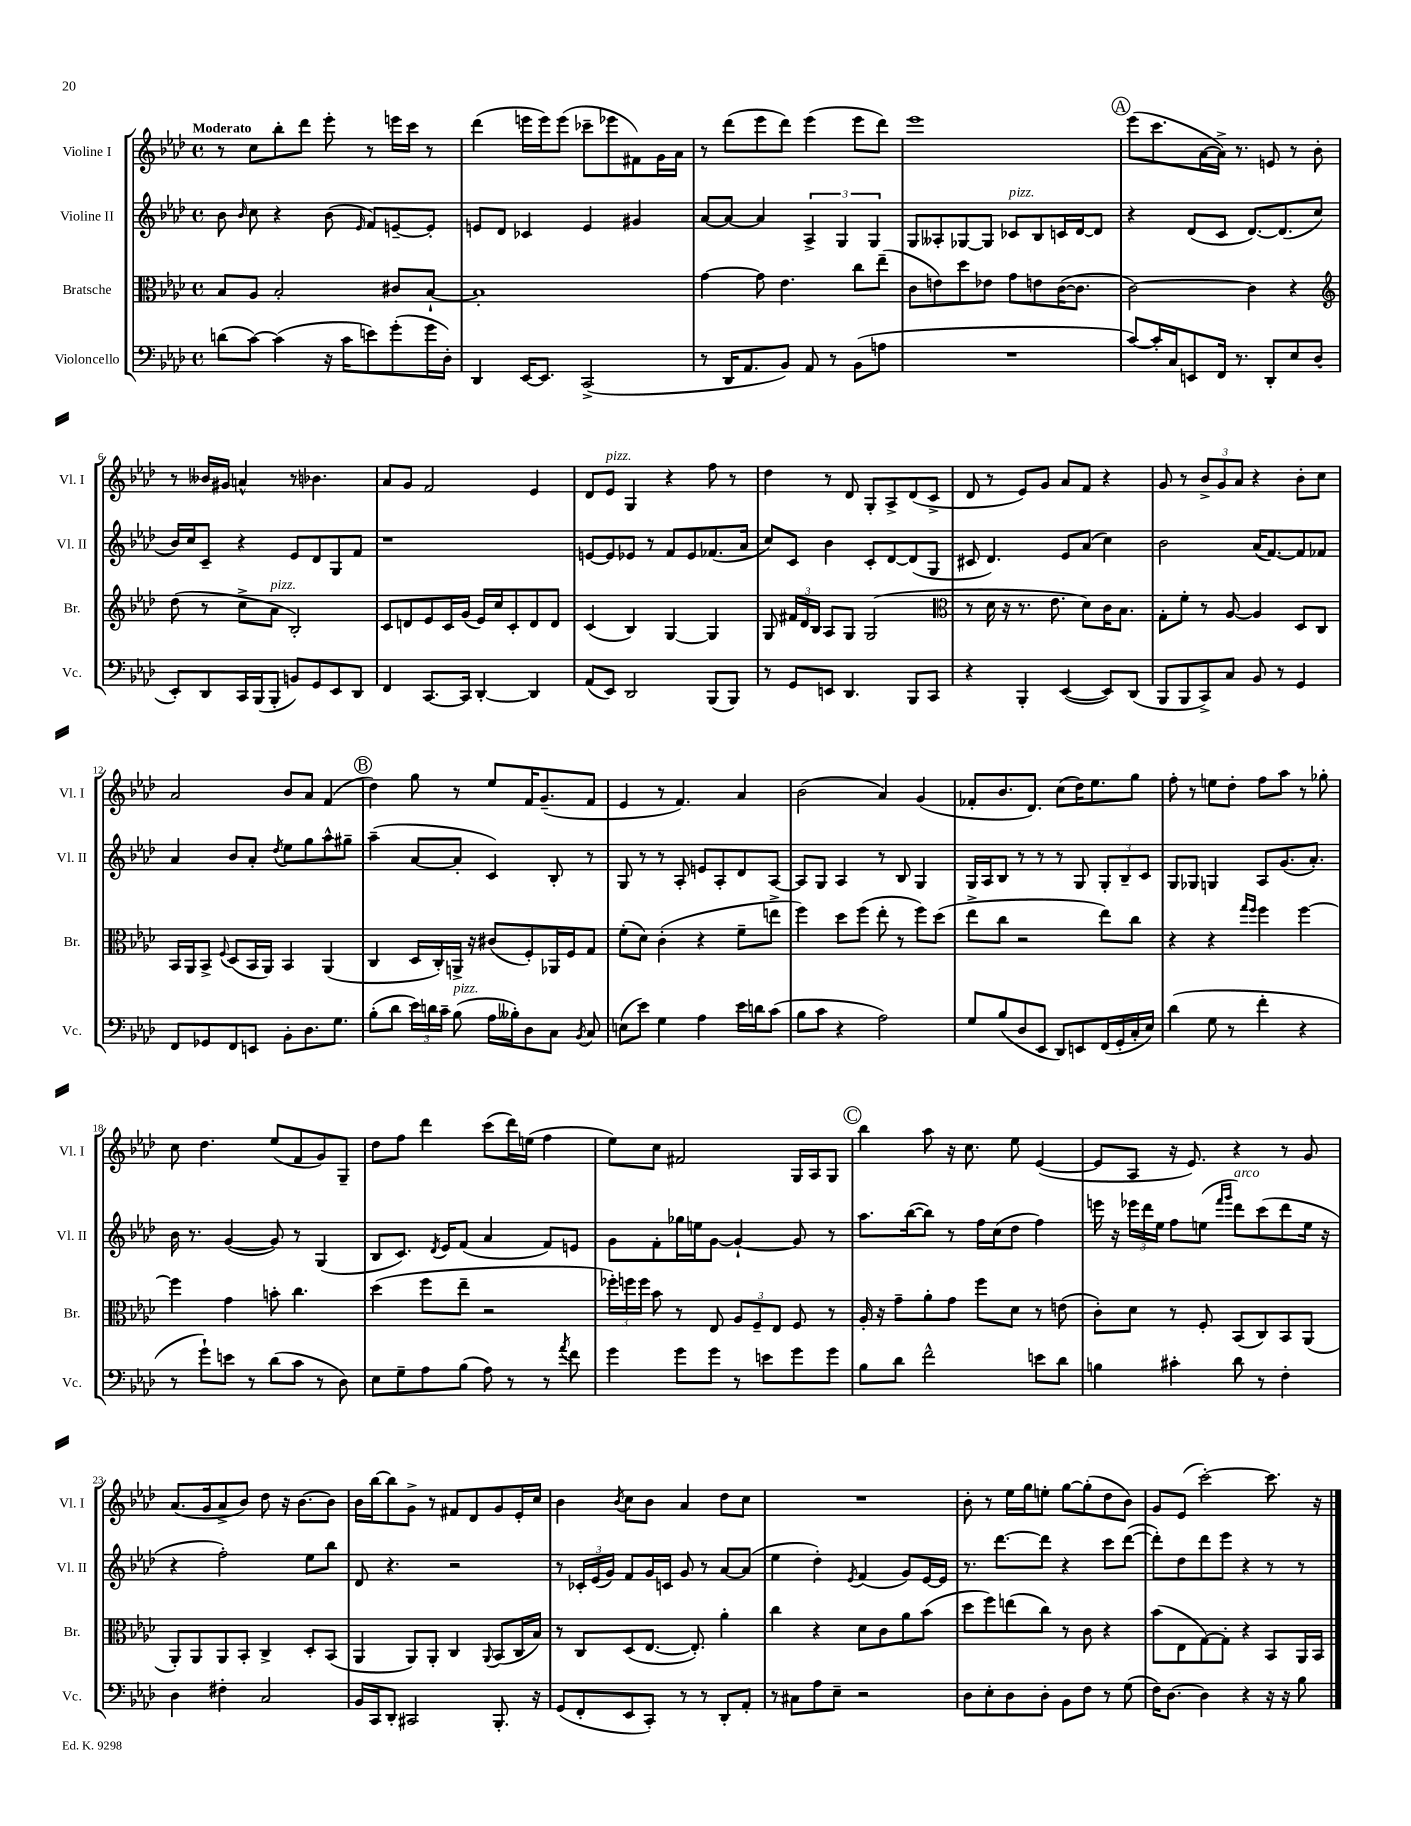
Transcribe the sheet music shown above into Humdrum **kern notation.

**kern	**kern	**kern	**kern
*staff4	*staff3	*staff2	*staff1
*clefF4	*clefC3	*clefG2	*clefG2
*k[b-e-a-d-]	*k[b-e-a-d-]	*k[b-e-a-d-]	*k[b-e-a-d-]
*M4/4	*M4/4	*M4/4	*M4/4
*met(c)	*met(c)	*met(c)	*met(c)
(8d\L	8B-/L	8b-\	8r
.	.	16qqb-/	.
[8c\J)	8A-/J	8cc\	8cc\L
(4c\]	2B-'/	4r	8bb-'\
.	.	.	8ddd-\J
16r	.	(8b-\	8eee-'\
16c\LK	.	.	.
.	.	16qqe-/	.
8e\)	.	8f/L)	8r
(8g'\	8c#/L	[8e~/	16eee\LL
.	.	.	16ccc\JJ
16g\L	[8B-`/J	8e'/]J	8r
16D-'\JJ)	.	.	.
=	=	=	=
4DD-/	1B-']	8e/L	(4ddd-\
.	.	8d-/J	.
[16EE-/LK	.	4c-/	16eee\LL
8.EE-/]J	.	.	16eee\J)
.	.	.	(8eee\J
(2CC^/	.	4e/	8ccc-~\L
.	.	.	8eee-\
.	.	4g#/	8f#\)
.	.	.	16g\L
.	.	.	16a-\JJ
=	=	=	=
8r	[4g\	[8a-/L	8r
16DD-/LK	.	8a-/_J	(8ddd-\L
8.AA-/	.	.	.
.	8g\]	4a-/]	8eee-\
8BB-/J)	4.e-\	.	8ddd-\J)
8AA-/	.	6A-^/	(4eee-\
8r	.	.	.
.	.	6G/	.
(8BB-\L	8cc\L	.	8eee-\L
.	.	6G/	.
8A\J	(8ee-~\J	.	8ddd-\J)
=	=	=	=
1r	8c\L	8G/L	1eee-
.	8e\)	8A--'/	.
.	8dd-\	[8G-/	.
.	8e-\J	8G-/]J	.
.	8g\L	8c-/L	.
.	8e\	8B-/	.
.	([16c\K	16c/L	.
.	8.c\]J	[16d-/J	.
.	.	8d-/]J	.
=	=	=	=
[8c/L)	[2c\)	4r	(8eee-\L
16c'/]L	.	.	8.ccc\
16C/J	.	.	.
8EE/	.	(8d-/L	.
.	.	.	[16a-\L
16FF/Jk	.	8c/J	16a-^\]JJ)
8.r	.	.	8.r
.	4c\]	[8.d-/L)	.
8DD-'/L	.	.	8e/
.	.	(8.d-/]	.
8E-/	4r	.	8r
(8D-/J	.	8cc/J	8b-'\
=	=	=	=
*	*clefG2	*	*
8EE-'/L)	(8dd-\	16b-/LL)	8r
.	.	16cc/J	.
8DD-/	8r	8c~/J	16b--/LL
.	.	.	16g#/JJ
16CC/L	8cc^\L	4r	4a^^/
(16BBB-/J	.	.	.
8BBB-'/J	8a-\J	.	.
8BB/L)	2B-'/)	8e-/L	8r
8GG/	.	8d-/	4.b-\
8EE-/	.	8G/	.
8DD-/J	.	8f/J	.
=	=	=	=
4FF/	8c/L	1r	8a-/L
.	8d/	.	8g/J
[8.CC/L	8e-/	.	2f/
.	16c/L	.	.
16CC/]Jk	(16g/JJ	.	.
[4DD-'/	16e-/LL)	.	.
.	16cc/J	.	.
.	8c'/	.	.
4DD-/]	8d/	.	4e-/
.	8d/J	.	.
=	=	=	=
(8AA-/L	(4c/	[8e/L	8d-/L
8EE-/J)	.	8e/]	8e-/J
2DD-/	4B-/)	8e-/J	4G/
.	.	8r	.
.	[4G/	8f/L	4r
.	.	8e-/	.
(8BBB-/L	4G/]	(8.f-/	8ff\
8BBB-/J)	.	.	8r
.	.	16a-/Jk	.
=	=	=	=
8r	8G/	8cc/L)	4dd-\
8GG/L	24f#/LL	8c/J	.
.	24d-/	.	.
.	24B-/JJ	.	.
8EE/J	8A-/L	4b-\	8r
4.DD-/	8G/J	.	8d-/
.	(2G/	8c'/L	8G'/L
.	.	[8d-/	8A-^/
8BBB-/L	.	(8d-/]	(8d-/
8CC/J	.	8G/J	8c^/J
=	=	=	=
*	*clefC3	*	*
4r	8r	8c#/	8d-/
.	16d-\	4.d-/)	8r
.	16r	.	.
4BBB-'/	8.r	.	8e-/L)
.	.	.	8g/J
.	8.e-\	.	.
([4EE-/	.	8e-/L	8a-/L
.	8d-\L)	(8a-/J	8f/J
8EE-/]L)	16c\K	4cc\)	4r
.	8.B-\J	.	.
(8DD-/J	.	.	.
=	=	=	=
8BBB-/L	8G'\L	2b-\	8g/
8BBB-/	8f'\J	.	8r
8CC^/)	8r	.	12b-^/L
.	.	.	12g/
8C/J	[8A-/	.	.
.	.	.	12a-/J
8BB-/	4A-/]	(16a-/LK	4r
.	.	[8.f/)	.
8r	.	.	.
4GG/	8D-/L	8f/]	8b-'\L
.	8C/J	8f-/J	8cc\J
=	=	=	=
8FF/L	16BB-/LL	4a-/	2a-/
.	16AA-/J	.	.
8GG-/	8BB-^/J	.	.
.	8qqF/	.	.
8FF/	(8D-/L	8b-/L	.
8EE/J	16BB-/L	8a-'/J	.
.	16AA-/JJ)	.	.
.	.	8qdd-/	.
8BB-'\L	4BB-/	8ee-\L	8b-/L
8.D-\	.	8gg\	8a-/J
.	(4AA-/	8aa-^^\	(4f/
8.G\J	.	.	.
.	.	8gg#~\J	.
=	=	=	=
(8B-'\L	4C/	(4aa-~\	4dd-\)
8d-\J	.	.	.
24e-\LL)	16D-/LL	[8a-/L	8gg\
24d\	.	.	.
.	16C'/)	.	.
24c~\JJ	.	.	.
(8B-\	16AA^/JJ	8a-'/]J	8r
.	16r	.	.
16A-\LL	(8c#/L	4c/)	8ee-/L
16B--'\J)	.	.	.
8D-\	8F'/)	.	16f/K
.	.	.	(8.g~/
8C\J	16AA-/L	8B-'/	.
.	16F/J	.	.
8qBB-/	.	.	.
8C/	8G/J	8r	8f/J
=	=	=	=
(8E\L	(8f'\L	8G/	4e-/
8e-\J)	8d-\J)	8r	.
4G\	(4c'\	8r	8r
.	.	8A-'/	4.f/)
4A-\	4r	8e/L	.
.	.	8A-'/	.
16e-\LL	8f~\L	8d-/	4a-/
16d\J	.	.	.
(8c\J	8ee^\J	[8A-/J	.
=	=	=	=
8B-\L	4ff\)	8A-/]L	(2b-\
8c\J	.	8G/J	.
4r	8dd-\L	4A-/	.
.	(8ff\J	.	.
2A-\)	8ee-'\	8r	4a-/)
.	8r	8B-/	.
.	8ff\L)	4G/	(4g/
.	(8dd-\J	.	.
=	=	=	=
8G/L	8ee-^\L	16G/LL	8f-'/L
.	.	16A-/J	.
(8B-/	8cc\J	8B-/J	8.b-/
8D-/	2r	8r	.
.	.	.	8.d-/J)
8EE-/J	.	8r	.
8DD-/L)	.	8r	(8cc\L
8EE/	.	8G/	16dd-\K)
.	.	.	8.ee-\
(16FF/L	8ee-\L)	12G'/L	.
16GG'/	.	.	.
.	.	12B-~/	.
16C'/	8cc\J	.	8gg\J
.	.	12c/J	.
16E-/JJ)	.	.	.
=	=	=	=
(4d-\	4r	8G/L	8ff'\
.	.	8G-/J	8r
8G\	4r	4G/	8ee\L
8r	.	.	8dd-'\J
.	16qqgg/LL	.	.
.	16qqff/JJ	.	.
4f'\	4ff\	8A-/L	8ff\L
.	.	(8.g/	8aa-\J
4r	[4ff\	.	8r
.	.	8.a-'/J)	.
.	.	.	8gg-'\
=	=	=	=
8r	4ff\]	16b-\	8cc\
.	.	8.r	.
8g`\L)	.	.	4.dd-\
8e\J	4g\	([4g/	.
8r	.	.	.
(8d-\L	8b'\	8g/])	(8ee-/L
8c\J	4.cc\	8r	8f/
8r	.	(4G/	8g/)
8D-\)	.	.	8G~/J
=	=	=	=
8E-\L	(4dd-\	8B-/L	8dd-\L
8G~\	.	8.c/J)	8ff\J
8A-\	8ff\L	.	4ddd-\
.	.	8qd-/	.
.	.	16e-/LK	.
(8B-\J	8ee-~\J	(8f/J	.
8A-\)	2r	4a-/	(8ccc\L
8r	.	.	16ddd-\L)
.	.	.	(16ee\JJ
8r	.	8f/L)	4ff\
8qa-/	.	.	.
8f\	.	8e/J	.
=	=	=	=
4g\	24ff-'\LL)	8g\L	8ee-\L)
.	24ff\	.	.
.	24ff\JJ	.	.
.	8b-\	8f'\	8cc\J
8g\L	8r	16gg-\L	2f#/
.	.	16ee\J	.
8g\J	8E-/	[8g\J	.
8r	12A-/L	4g`/_	.
.	12F~/	.	.
8e\L	.	.	.
.	12E-/J	.	.
8g\	8F/	8g/]	16G/LL
.	.	.	16A-/J
8g\J	8r	8r	8G/J
=	=	=	=
8B-\L	16A-'/	8.aa-\L	4bb-\
.	16r	.	.
8d-\J	8g~\L	.	.
.	.	([16bb-\k	.
2f^^\	8a-'\	8bb-\]J)	8aa-\
.	8g\J	8r	16r
.	.	.	8.cc\
.	8ff\L	16ff\LL	.
.	.	(16cc\J	.
.	8d-\J	8dd-\J	8ee-\
8e\L	8r	4ff\)	([4e-/
8d-\J	(8e\	.	.
=	=	=	=
4B\	8c'\L)	16eee\	8e-/]L
.	.	16r	.
.	8d-\J	24eee-\LL	8A-/J
.	.	24ddd-\	.
.	.	24ee-\JJ	.
4c#'\	8r	8ff\L	16r
.	.	.	8.e-/)
.	8F'/	(8ee\J	.
.	.	16qqfff/LL	.
.	.	16qqggg/JJ	.
8d-\	(8BB-/L	8ddd-\L)	4r
8r	8C/)	(8ccc\	.
4F'\	8BB-/	8ddd-\	8r
.	(8AA-/J	16ee\Jk	8g/
.	.	16r	.
=	=	=	=
4D-\	8AA-'/L)	4r	(8.a-/L
.	8AA-/	.	.
.	.	.	16g/k
4F#'\	8AA-/	2ff'\)	8a-^/
.	8BB-'/J	.	8b-/J)
2C/	4C^/	.	8dd-\
.	.	.	16r
.	.	.	[8.b-\L
.	8D-'/L	8ee-\L	.
.	(8BB-/J	8bb-\J	8b-\]J
=	=	=	=
16BB-/LL	4AA-/	8d-/	16b-\LL
16CC/J	.	.	[16bb-\J
8DD-'/J	.	4.r	8bb-\]
2CC#/	8AA-/L)	.	8g^\J
.	8AA-'/J	.	8r
.	4C/	2r	8f#/L
.	.	.	8d-/
.	8qqAA-/	.	.
8.BBB-'/	(8BB-/L	.	8g/
.	16C/L	.	16e-'/L
16r	16B-/JJ)	.	16cc/JJ
=	=	=	=
(8GG/L	8r	8r	4b-\
8FF'/	8C/L	24c-'/LL	.
.	.	(24e-/	.
.	.	24g/JJ)	.
.	.	.	8qb-/
8EE-/	(8D-/	8f/L	8cc\L
8CC'/J)	[8.E-/J	16g/L	8b-\J
.	.	16c/JJ	.
8r	.	8g/	4a-/
.	8.E-'/])	.	.
8r	.	8r	.
8DD-'/L	4a-'\	[8a-/L	8dd-\L
8AA-'/J	.	(8a-/]J	8cc\J
=	=	=	=
8r	4cc\	4ee-\	1r
8C#\L	.	.	.
8A-\	4r	4dd-'\)	.
8E-~\J	.	.	.
.	.	8qe-/	.
2r	8d-\L	(4f/	.
.	8c\	.	.
.	8a-\	8g/L)	.
.	(8b-\J	[16e-/L	.
.	.	16e-/]JJ	.
=	=	=	=
8D-\L	8dd-\L	8.r	8b-'\
8E-'\	8ff\)	.	8r
.	.	[8.ddd-\L	.
8D-\	(8ee\	.	16ee-\LL
.	.	.	16gg\J
8D-'\J	8cc\J)	8ddd-\]J	8ee'\J
8BB-\L	8r	4r	[8gg\L
8F\J	8c\	.	(8gg'\]
8r	4r	8ccc\L	8dd-\
(8G\	.	([8ddd-\J	8b-\J)
=	=	=	=
16F\LK)	(8b-\L	8ddd-'\]L)	8g/L
[8.D-\J	.	.	.
.	8E-\	8dd-\	(8e-/J
4D-\]	[8G\)	8ddd-\	[2ccc'\)
.	8G'\]J	8eee-\J	.
4r	4r	4r	.
16r	8BB-/L	8r	8.ccc\]
16r	.	.	.
8B-\	16AA-/L	8r	.
.	16BB-/JJ	.	16r
==	==	==	==
*-	*-	*-	*-
